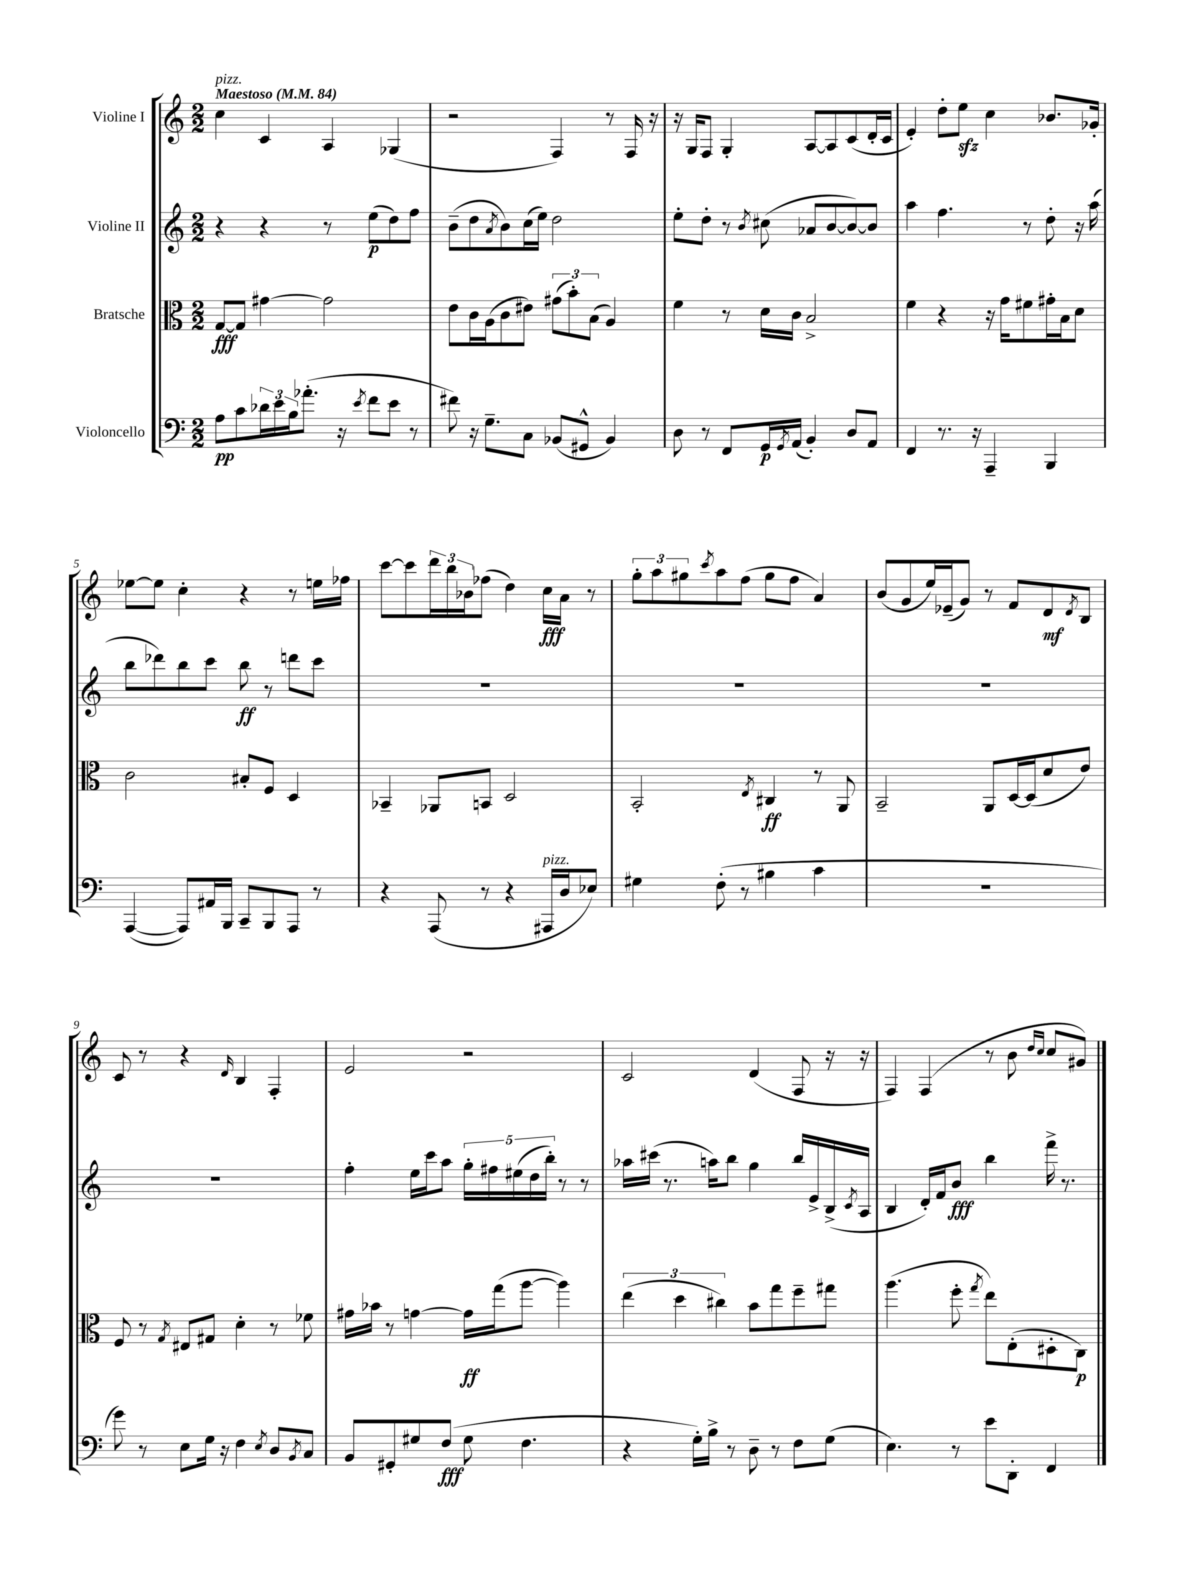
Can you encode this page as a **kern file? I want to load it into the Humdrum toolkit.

**kern	**kern	**kern	**kern
*staff4	*staff3	*staff2	*staff1
*clefF4	*clefC3	*clefG2	*clefG2
*k[]	*k[]	*k[]	*k[]
*M2/2	*M2/2	*M2/2	*M2/2
*MM84	*MM84	*MM84	*MM84
8A	[8G	4r	4cc
8c	8G]	.	.
24d-	[4g#	4r	4c
24e	.	.	.
24B	.	.	.
(8.a-'	.	.	.
.	2g#]	8r	4A
16r	.	.	.
8qe	.	.	.
8f	.	(8ee	.
8e	.	8dd)	(4G-
8r	.	8ff	.
=	=	=	=
8f#)	8e	(8b~	2r
16r	16c	8dd	.
8.G~	(16A	.	.
.	.	8qa	.
.	8c	8b)	.
8C	8e#)	(16cc	.
.	.	16ee)	.
(8BB-	(12g#	2dd	4F)
.	12b')	.	.
8GG#^^	.	.	.
.	(12B	.	.
4BB-)	4A)	.	8r
.	.	.	16F
.	.	.	16r
=	=	=	=
8D	4f	8ee'	16r
.	.	.	16G
8r	.	8dd'	8F
8FF	8r	8r	4G'
.	.	8qb	.
16GG	16d	(8cc#	.
8qGG	.	.	.
(16AA	16c	.	.
4BB')	2B^	8a-	[8A
.	.	[8b	8A]
8D	.	8b_)	(8c
8AA	.	8b]	16d'
.	.	.	16c
=	=	=	=
4FF	4f	4aa	4e')
8.r	4r	4.ff	8dd'
.	.	.	8ee
16r	.	.	.
4AAA~	16r	.	4cc
.	16g	.	.
.	8f#	8r	.
4BBB	16g#'	8dd'	8.b-
.	16B	.	.
.	8d	16r	.
.	.	(16aa	16g-'
=	=	=	=
([4AAA	2c	8bb	[8ee-
.	.	8ddd-)	8ee-]
8AAA])	.	8bb	4cc'
16AA#	.	8ccc	.
16BBB	.	.	.
8CC~	8B#'	8bb	4r
8BBB	8F	8r	.
8AAA	4D	8ddd	8r
8r	.	8ccc	16ee
.	.	.	16ff-
=	=	=	=
4r	4BB-~	1r	[8ccc
.	.	.	8ccc]
(8AAA	8AA-	.	24ddd
.	.	.	24bb
.	.	.	24b-
8r	8BB	.	(8ff-
4r	2D	.	4dd)
16AAA#	.	.	16cc
16D	.	.	16a
8E-)	.	.	8r
=	=	=	=
4G#	2BB'	1r	12gg'
.	.	.	12aa
.	.	.	12gg#
.	.	.	8qccc
(8F'	.	.	8aa
8r	.	.	(8ff
.	8qE	.	.
4B#	4C#	.	8gg#
.	.	.	8ff
4c	8r	.	4a)
.	8AA	.	.
=	=	=	=
1r	2BB~	1r	(8b
.	.	.	8g
.	.	.	16ee)
.	.	.	(16e-~
.	.	.	8g)
.	8AA	.	8r
.	[16D	.	8f
.	(16D]	.	.
.	8d	.	8d
.	.	.	8qd
.	8e)	.	8B
=	=	=	=
8g)	8F	1r	8c
8r	8r	.	8r
.	8qG	.	.
8E	8E#	.	4r
16G	8G#	.	.
16r	.	.	.
.	.	.	16qqd
4F	4d'	.	4B
8qE	.	.	.
8D	8r	.	4F'
8qBB	.	.	.
8C	8f-	.	.
=	=	=	=
8BB	16g#	4ff'	2e
.	16b-	.	.
8GG#'	8r	.	.
8G#	[4g	16ee	.
.	.	16ccc	.
(8F	.	8aa	.
8G#	16g]	20gg'	2r
.	.	20ff#	.
.	(16gg	.	.
.	.	(20ee#	.
4.F	[8aa	.	.
.	.	20dd	.
.	.	20bb')	.
.	4aa])	8r	.
.	.	8r	.
=	=	=	=
4r	(6ee	16aa-	2c
.	.	(16ccc#	.
.	.	8.r	.
.	6dd	.	.
16G')	.	.	.
16B^	.	16aa)	.
.	6cc#)	.	.
8r	.	8bb	.
8D~	8b	4gg	(4d
8r	8gg	.	.
8F	8ff~	16bb	8F
.	.	16e^	.
(8G	8gg#	(16B^	16r
.	.	8qc	.
.	.	16A	16r
=	=	=	=
4.E)	(4.aa	4B	4F)
.	.	16d')	(4F
.	.	16f	.
8r	8ff'	8b	.
.	8qgg	.	.
8e	8ee)	4bb	8r
8DD'	(8E'	.	8b
.	.	.	16qqdd
.	.	.	16qqcc
4FF	8D#'	16fff^	8cc
.	.	8.r	.
.	8C)	.	8g#)
==	==	==	==
*-	*-	*-	*-
